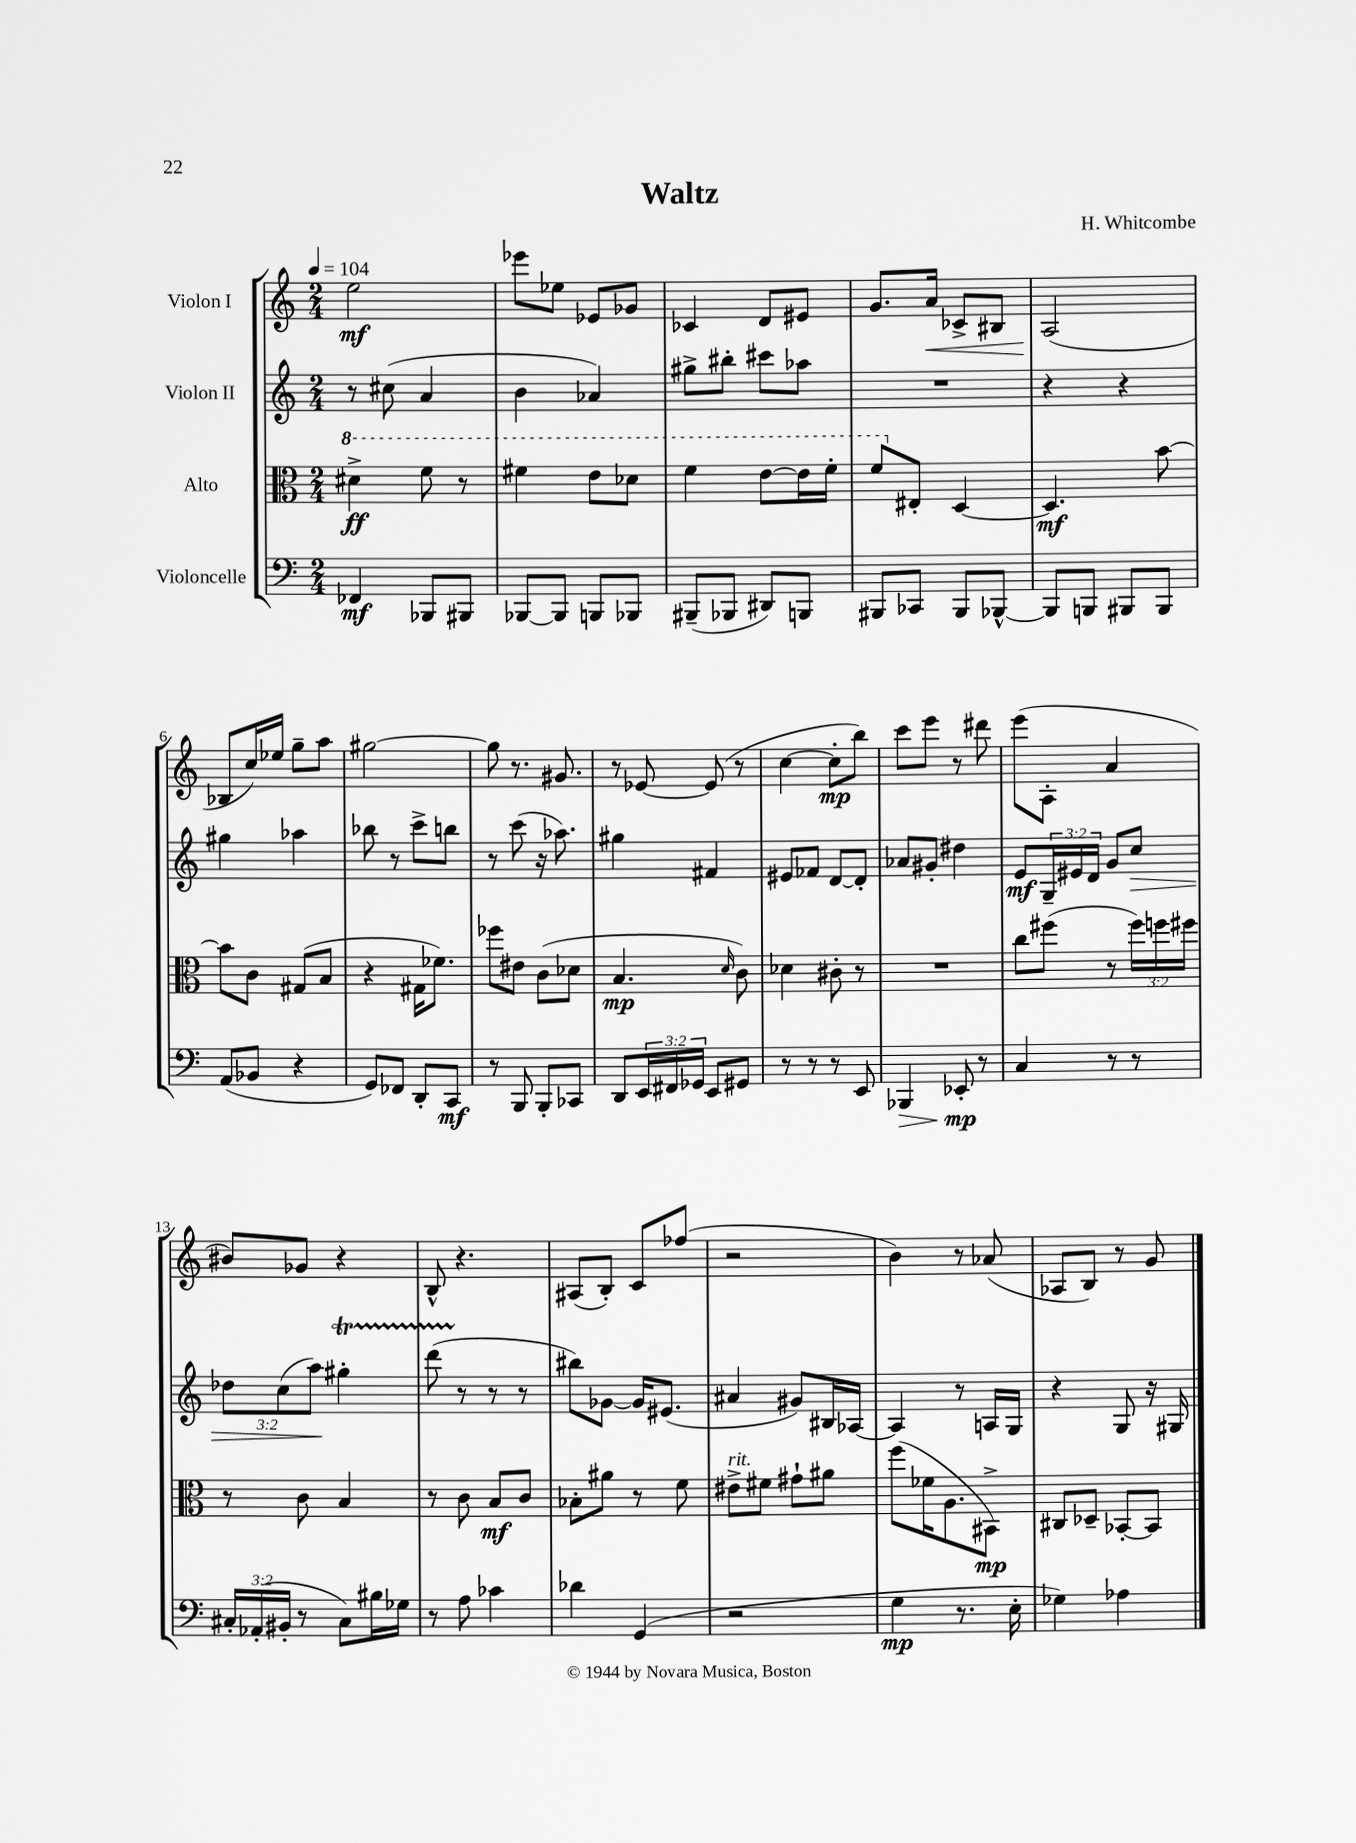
\header { title = "Waltz" composer = "H. Whitcombe" }
<<
\new StaffGroup <<
\new Staff = "s0" \with { instrumentName = "Violon I" } {
    \clef treble \key c \major \numericTimeSignature \time 2/4 \tempo 4 = 104
    e''2\mf |
    ees'''8 ees''8 ees'8 ges'8 |
    ces'4 d'8 eis'8 |
    g'8. a'16\< ces'8-> bis8 |
    a2\!( |
    bes8 c''16) ees''16 g''8-- a''8 |
    gis''2~ |
    gis''8 r8. gis'8. |
    r8 ees'8~ ees'8( r8 |
    c''4~ c''8-.\mp b''8) |
    c'''8 e'''8 r8 dis'''8 |
    e'''8( a8-. a'4 |
    bis'8) ges'8 r4 |
    b8-^ r4. |
    ais8( b8-.) c'8 fes''8( |
    r2 |
    b'4) r8 aes'8( |
    aes8 b8) r8 g'8 \bar "|." |
}
\new Staff = "s1" \with { instrumentName = "Violon II" } {
    \clef treble \key c \major \numericTimeSignature \time 2/4 \override Staff.TupletNumber.text = #tuplet-number::calc-fraction-text
    r8 cis''8( a'4 |
    b'4 aes'4) |
    gis''8-> bis''8-. cis'''8 aes''8 |
    R2 |
    r4 r4 |
    gis''4 aes''4 |
    bes''8 r8 c'''8-> b''8 |
    r8 c'''8( r16 aes''8.) |
    gis''4 fis'4 |
    eis'8 fes'8 d'8~ d'8-. |
    aes'8 gis'8-. dis''4 |
    e'8\mf \tuplet 3/2 { g16-- eis'16 d'16 } g'8 c''8\> |
    \tuplet 3/2 { des''8 c''8( a''8\!) } gis''4-.\startTrillSpan |
    d'''8( r8\stopTrillSpan r8 r8 |
    bis''8) ges'8~ ges'16 eis'8.( |
    ais'4 gis'8) bis16 aes16~ |
    aes4 r8 a16 g16 |
    r4 g8 r16 gis16 \bar "|." |
}
\new Staff = "s2" \with { instrumentName = "Alto" } {
    \clef alto \key c \major \numericTimeSignature \time 2/4 \override Staff.TupletNumber.text = #tuplet-number::calc-fraction-text
    \ottava #1 dis''4->\ff f''8 r8 |
    fis''4 e''8 des''8 |
    f''4 e''8~ e''16 f''16-. |
    f''8 \ottava #0 eis8-. d4~ |
    d4.\mf b'8~ |
    b'8 c'8 gis8( b8 |
    r4 gis16 fes'8.) |
    fes''8 eis'8 c'8( des'8 |
    b4.\mp \grace { d'16 } c'8) |
    des'4 cis'8-. r8 |
    R2 |
    c''8 fis''8( r8 \tuplet 3/2 { fis''16) f''16 fis''16 } |
    r8 c'8 b4 |
    r8 c'8 b8\mf c'8 |
    bes8-. ais'8 r8 f'8 |
    eis'8->^\markup { \italic "rit." } fis'8 gis'8-! ais'8 |
    f''8( fes'16 a8. bis,8->\mp) |
    cis8 des8-- bes,8~-. bes,8 \bar "|." |
}
\new Staff = "s3" \with { instrumentName = "Violoncelle" } {
    \clef bass \key c \major \numericTimeSignature \time 2/4 \override Staff.TupletNumber.text = #tuplet-number::calc-fraction-text
    fes,4\mf bes,,8 bis,,8 |
    bes,,8~ bes,,8 b,,8 bes,,8 |
    bis,,8--( bes,,8 dis,8) b,,8 |
    bis,,8 ces,8 bis,,8 bes,,8~-^ |
    bes,,8 b,,8 bis,,8 bis,,8 |
    a,8( bes,8 r4 |
    g,8) fes,8 d,8-. c,8\mf |
    r8 b,,8 b,,8-. ces,8 |
    d,8 \tuplet 3/2 { e,16 fis,16 ges,16 } e,8 gis,8 |
    r8 r8 r8 e,8 |
    bes,,4\> ees,8-.\mp\! r8 |
    c4 r8 r8 |
    \tuplet 3/2 { cis16-. aes,16-.( bis,16-. } r8 cis8) bis16 ges16 |
    r8 a8 ces'4 |
    des'4 g,4( |
    r2 |
    g4\mp r8. e16-. |
    ges4) aes4 \bar "|." |
}
>>
>>
